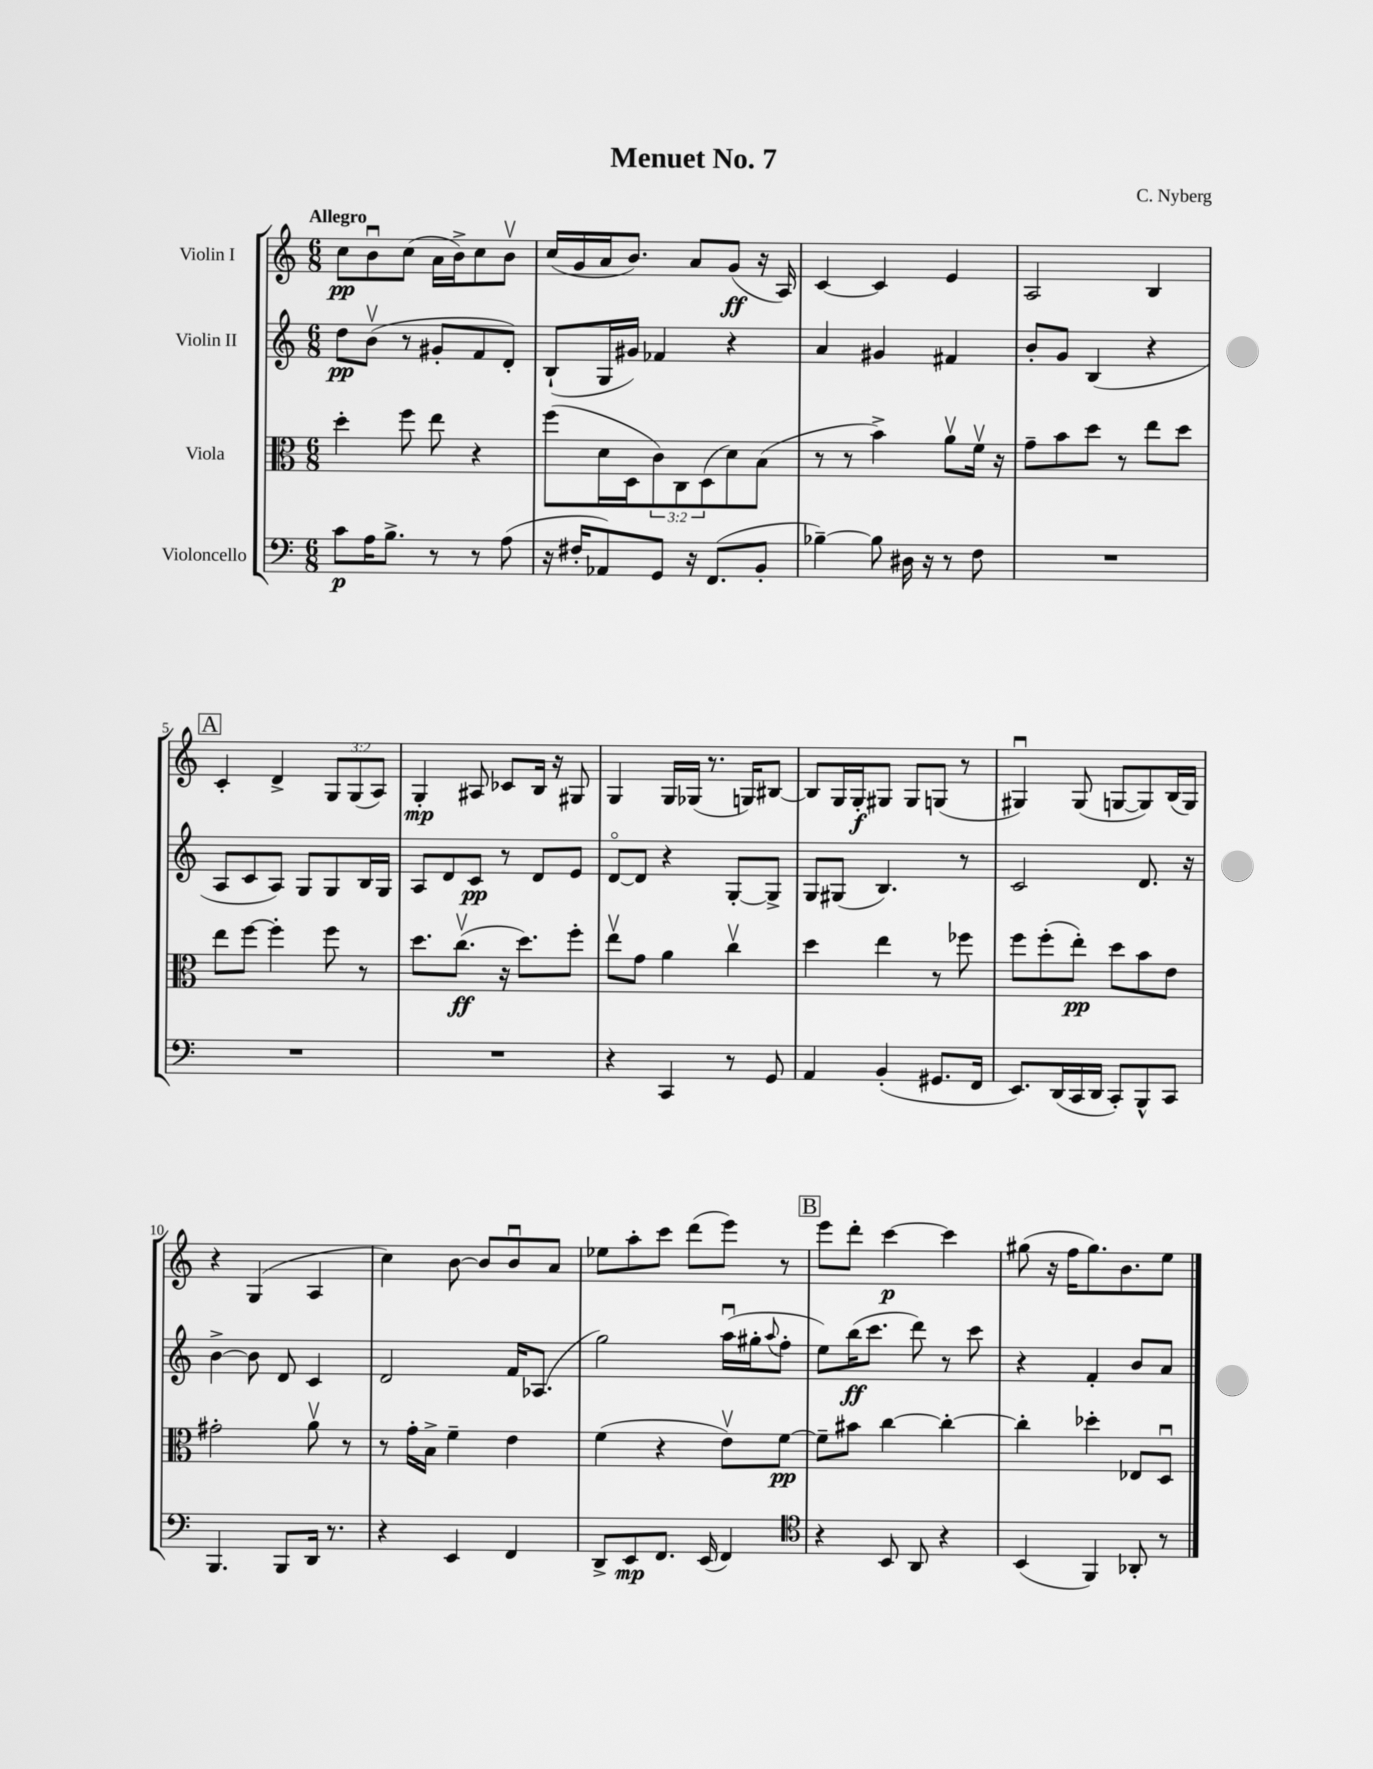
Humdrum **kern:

**kern	**kern	**kern	**kern
*staff4	*staff3	*staff2	*staff1
*clefF4	*clefC3	*clefG2	*clefG2
*k[]	*k[]	*k[]	*k[]
*M6/8	*M6/8	*M6/8	*M6/8
8c\L	4dd'\	8dd\L	8cc\L
16A\K	.	(8bv\J	8bu\
8.B^\J	.	.	.
.	8ff\	8r	(8cc\J
8r	8ee\	8g#'/L	16a\LL
.	.	.	16b^\J)
8r	4r	8f/	8cc\
(8A\	.	8d'/J)	8bv\J
=	=	=	=
16r	(8ff\L	(8B`/L	(16cc/LL
16F#'/LK	.	.	16g/
8AA-/)	16d\L	16G/L	16a/J
.	16D\J	16g#/JJ)	8.b/J)
8GG/J	12c\)	4f-/	.
.	12C\	.	.
16r	.	.	8a/L
.	(12D\	.	.
(8.FF/L	.	.	.
.	8d\)	4r	(8g/J
8BB'/J	(8B\J	.	16r
.	.	.	16A/)
=	=	=	=
[4B-~\)	8r	4a/	[4c/
.	8r	.	.
8B-\]	4b^\)	4g#/	4c/]
16D#\	.	.	.
16r	.	.	.
8r	8av\L	4f#/	4e/
8F\	16fv\Jk	.	.
.	16r	.	.
=	=	=	=
2.r	8g~\L	8b'/L	2A/
.	8b\	8g/J	.
.	8dd\J	(4B/	.
.	8r	.	.
.	8ee\L	4r	4B/
.	8dd\J	.	.
=	=	=	=
2.r	8ee\L	8A/L	4c'/
.	[8ff\J	8c/	.
.	4ff'\]	8A/J)	4d^/
.	.	8G/L	.
.	8ff\	8G/	12G/L
.	.	.	(12G/
.	8r	16B/L	.
.	.	.	12A/J)
.	.	16G/JJ	.
=	=	=	=
2.r	8.dd\L	8A/L	4G'/
.	.	8d/	.
.	(8.ccv\J	.	.
.	.	8c/J	8A#/
.	16r	8r	8c-/L
.	8.dd\L)	.	.
.	.	8d/L	16B/Jk
.	.	.	16r
.	8ff'\J	8e/J	8G#/
=	=	=	=
4r	8eev\L	[8do/L	4G/
.	8g\J	8d/]J	.
4CC/	4a\	4r	16G/LL
.	.	.	(16G-/JJ
.	.	.	8.r
8r	4ccv\	[8G'/L	.
.	.	.	16G/LK)
8GG/	.	8G^/]J	[8B#/J
=	=	=	=
4AA/	4dd\	8G/L	8B#/]L
.	.	(8G#/J	16G/L
.	.	.	16G'/J
(4BB'/	4ee\	4.B/)	8G#/J
.	.	.	8G#/L
8.GG#/L	8r	.	(8G/J
.	8ff-\	8r	8r
16FF/Jk	.	.	.
=	=	=	=
8.EE/L)	8ff\L	2c/	4G#u/)
.	(8ff'\	.	.
(16DD/L	.	.	.
16CC/	8ee'\J)	.	(8G#/
16DD/JJ	.	.	.
8CC'/L)	8dd\L	.	[8G/L
8BBB^^/	8b\	8.d/	8G/])
8CC/J	8e\J	.	(16B/L
.	.	16r	16G/JJ)
=	=	=	=
4.BBB/	2g#'\	[4b^\	4r
.	.	8b\]	(4G/
8BBB/L	.	8d/	.
16DD/Jk	8av\	4c/	4A/
8.r	.	.	.
.	8r	.	.
=	=	=	=
4r	8r	2d/	4cc\)
.	16g'\LL	.	.
.	16B^\JJ	.	.
4EE/	4f~\	.	[8b\
.	.	.	8b/]L
4FF/	4e\	16f/LK	8bu/
.	.	(8.A-/J	.
.	.	.	8a/J
=	=	=	=
8DD^/L	(4f\	2gg\)	8ee-\L
8EE/	.	.	8aa'\
8.FF/J	4r	.	8ccc\J
.	.	.	(8ddd\L
(16EE/	.	.	.
4FF/)	8ev\L)	(16aau\LL	8eee\J)
.	.	16gg#'\J	.
.	.	8qqaa/	.
.	[8f\J	8ff'\J	8r
=	=	=	=
*clefC4	*	*	*
4r	8f~\]L	8ee\L)	8eee\L
.	8b#\J	(16bb\K	8ddd'\J
.	.	8.ccc\J	.
8BB/	[4cc\	.	[4ccc\
8AA/	.	8ddd\)	.
4r	4cc'\_	8r	4ccc\]
.	.	8ccc\	.
=	=	=	=
(4BB/	4cc'\]	4r	(8gg#\
.	.	.	16r
.	.	.	16ff\LK
4FF/)	4dd-'\	4f'/	8.gg#\)
.	.	.	8.b\
8AA-'/	8E-/L	8b/L	.
8r	8Du/J	8a/J	8ee\J
==	==	==	==
*-	*-	*-	*-
